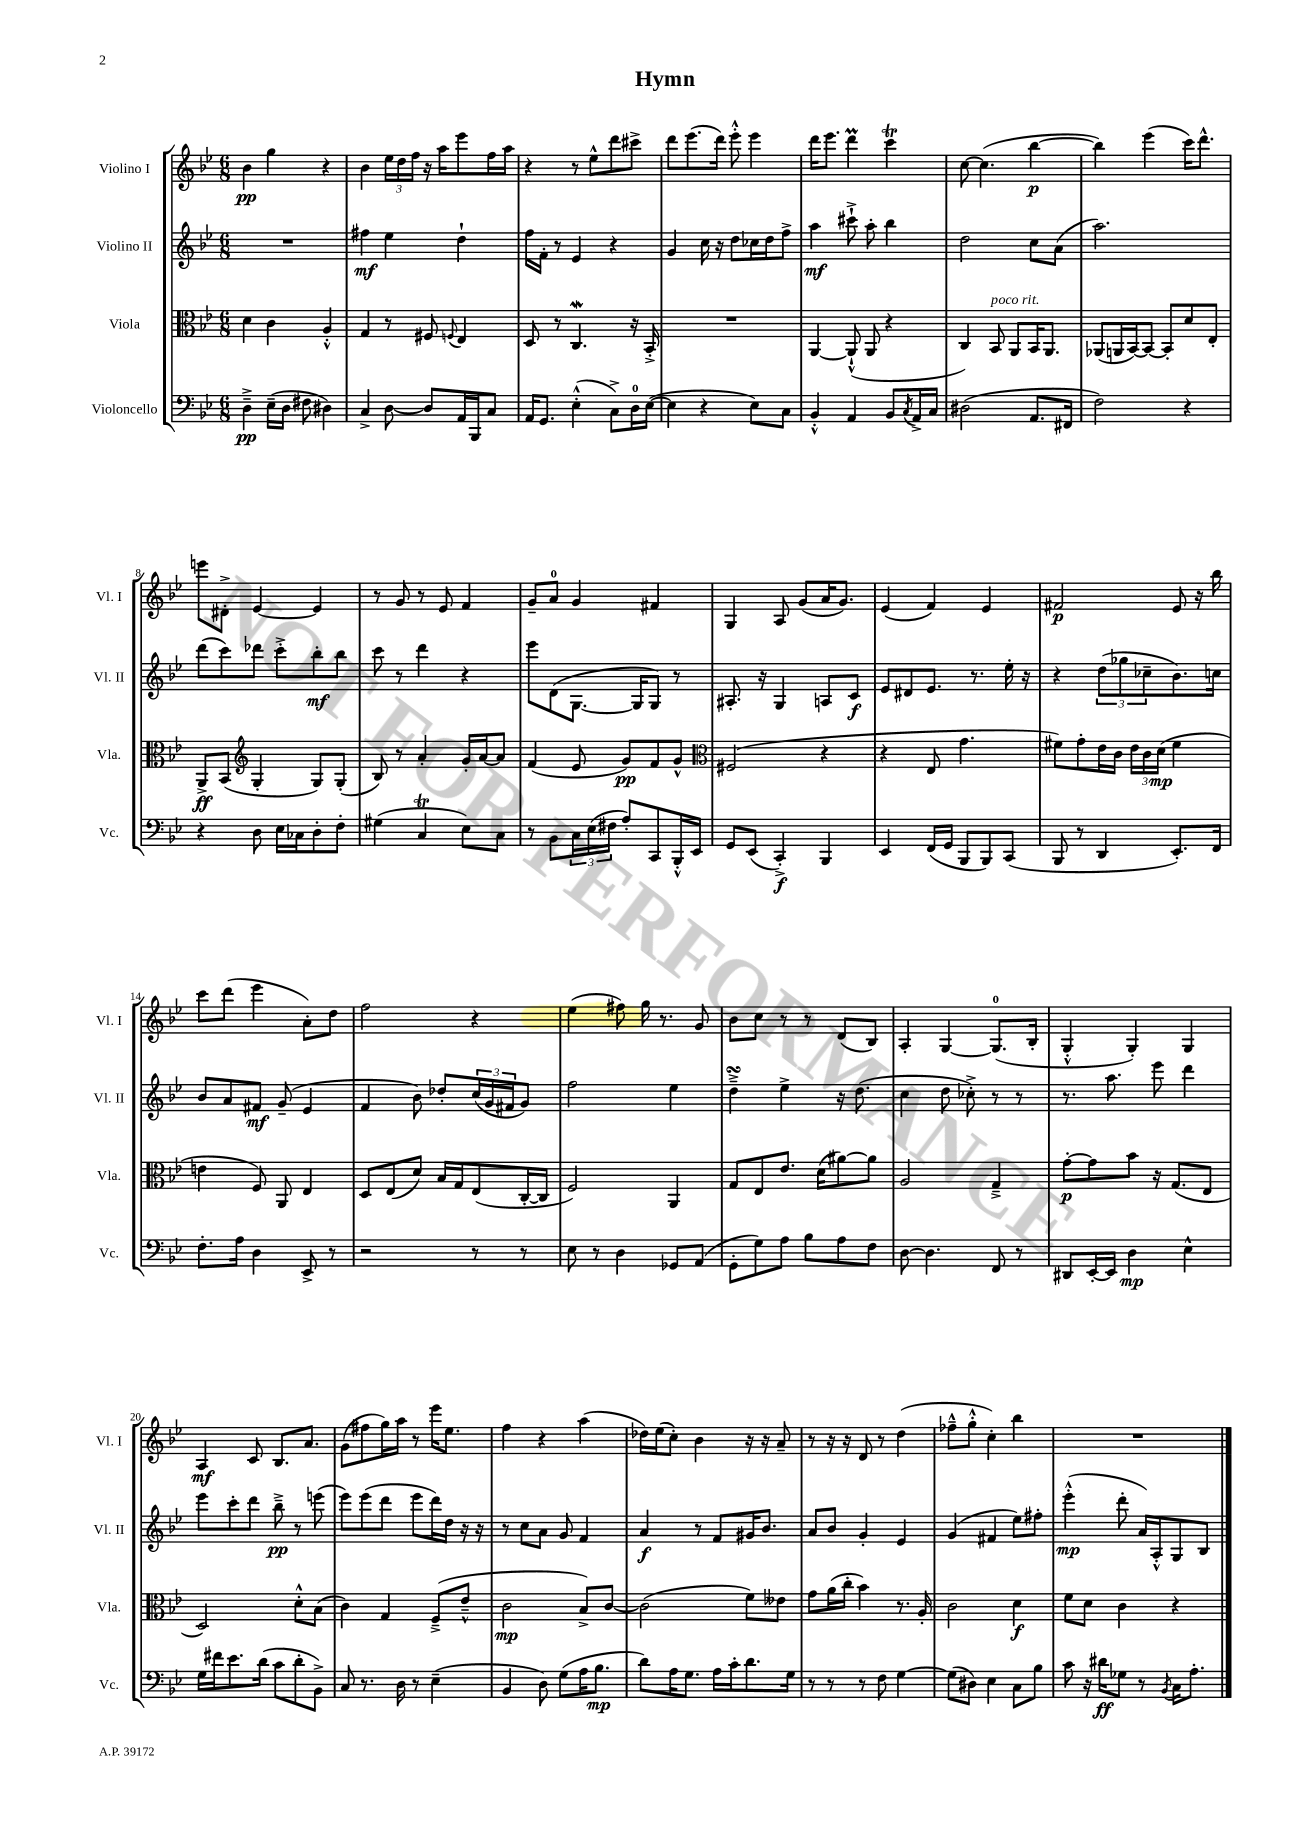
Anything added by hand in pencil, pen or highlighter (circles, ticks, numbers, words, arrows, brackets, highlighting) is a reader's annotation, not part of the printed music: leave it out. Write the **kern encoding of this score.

**kern	**dynam	**kern	**dynam	**kern	**dynam	**kern	**dynam
*part4	*part4	*part3	*part3	*part2	*part2	*part1	*part1
*staff4	*staff4	*staff3	*staff3	*staff2	*staff2	*staff1	*staff1
*I"Violoncello	*	*I"Viola	*	*I"Violino II	*	*I"Violino I	*
*I'Vc.	*	*I'Vla.	*	*I'Vl. II	*	*I'Vl. I	*
*clefF4	*	*clefC3	*	*clefG2	*	*clefG2	*
*k[b-e-]	*	*k[b-e-]	*	*k[b-e-]	*	*k[b-e-]	*
*M6/8	*	*M6/8	*	*M6/8	*	*M6/8	*
=1	=1	=1	=1	=1	=1	=1	=1
4D~^\	pp	4d\	.	2.r	.	4b-\	pp
(16E-~\LL	.	4c\	.	.	.	4gg\	.
16D\JJ	.	.	.	.	.	.	.
8F#X\	.	.	.	.	.	.	.
4D#X\)	.	4A'^^/	.	.	.	4r	.
=2	=2	=2	=2	=2	=2	=2	=2
4C^/	.	4G/	.	4ff#X\	mf	4b-\	.
[8D\	.	8r	.	4ee-\	.	24ee-\LL	.
.	.	.	.	.	.	24dd\	.
.	.	.	.	.	.	24ff\JJ	.
8D/L]	.	8F#X/	.	.	.	16r	.
.	.	.	.	.	.	16aa\KL	.
.	.	8qqFn/	.	.	.	.	.
16AA/L	.	4E-/	.	4dd`\	.	8eee-\	.
16BBB-/J	.	.	.	.	.	.	.
8C/J	.	.	.	.	.	16ff\L	.
.	.	.	.	.	.	16aa\JJ	.
=3	=3	=3	=3	=3	=3	=3	=3
16AA/KL	.	8D/	.	16ff\LL	.	4r	.
8.GG/J	.	.	.	16f'\JJ	.	.	.
.	.	8r	.	8r	.	.	.
(4E-'^^\	.	4.CW/	.	4e-/	.	8r	.
.	.	.	.	.	.	8ee-^^\L	.
8C^\L)	.	.	.	4r	.	8ddd\	.
16D\L	.	16r	.	.	.	8ccc#X^\J	.
([16E-\JJ	.	16BB-'^/	.	.	.	.	.
=4	=4	=4	=4	=4	=4	=4	=4
4E-\]	.	2.r	.	4g/	.	8ddd\L	.
.	.	.	.	.	.	(8.eee-\	.
4r	.	.	.	16cc\	.	.	.
.	.	.	.	16r	.	16ddd\Jk)	.
.	.	.	.	8dd\L	.	8eee-'^^\	.
8E-\L)	.	.	.	16cc-X\L	.	4eee-\	.
.	.	.	.	16dd\J	.	.	.
8C\J	.	.	.	8ff^\J	.	.	.
=5	=5	=5	=5	=5	=5	=5	=5
4BB-'^^/	.	[4AA/	.	4aa\	mf	16ddd\KL	.
.	.	.	.	.	.	8.eee-\J	.
4AA/	.	(8AA`^^/]	.	8ccc#X`^\	.	4dddm\	.
.	.	8AA/	.	8aa'\	.	.	.
8BB-/L	.	4r	.	4bb-\	.	4cccT\	.
8qC/	.	.	.	.	.	.	.
16AA^/L	.	.	.	.	.	.	.
16C/JJ	.	.	.	.	.	.	.
=6	=6	=6	=6	=6	=6	=6	=6
(2D#X\	.	4C/)	.	2dd\	.	[8cc\	.
.	.	.	.	.	.	(4.cc\]	.
!	!	!LO:TX:a:i:t=poco rit.	!	!	!	!	!
.	.	8BB-/	.	.	.	.	.
.	.	8AA/L	.	.	.	.	.
8.AA/L	.	16BB-/K	.	8cc\L	.	[4bb-\	p
.	.	8.AA/J	.	.	.	.	.
.	.	.	.	(8a\J	.	.	.
16FF#X/Jk	.	.	.	.	.	.	.
=7	=7	=7	=7	=7	=7	=7	=7
2F\)	.	(8AA-X/L	.	2.aa\)	.	4bb-\])	.
.	.	16AAn/L	.	.	.	.	.
.	.	[16BB-/J)	.	.	.	.	.
.	.	8BB-/J_	.	.	.	(4eee-\	.
.	.	8BB-'/L]	.	.	.	.	.
4r	.	8d/	.	.	.	16ccc\KL)	.
.	.	.	.	.	.	8.ddd^^\J	.
.	.	8E-'/J	.	.	.	.	.
!!LO:LB:g=z
=8	=8	=8	=8	=8	=8	=8	=8
4r	.	8AA^/L	ff	(8ddd\L	.	8eeen\L	.
.	.	(8BB-/J	.	8ccc\)	.	8d#X'^\J	.
*	*	*clefG2	*	*	*	*	*
8D\	.	4G'/	.	8ddd-X\J	.	[4e-/	.
16E-\LL	.	.	.	8ccc'^\L	.	.	.
16C-X\J	.	.	.	.	.	.	.
8D'\	.	8G/L)	.	8bb-'\	mf	4e-/]	.
8F'\J	.	(8G'/J	.	8bb-\J	.	.	.
=9	=9	=9	=9	=9	=9	=9	=9
(4G#X\	.	8B-/)	.	8ccc\	.	8r	.
.	.	8r	.	8r	.	8g/	.
4CT/	.	4a'/	.	4ddd\	.	8r	.
.	.	.	.	.	.	8e-/	.
8E-\L)	.	16g'/LL	.	4r	.	4f/	.
.	.	[16a/J	.	.	.	.	.
8C\J	.	8a/J]	.	.	.	.	.
=10	=10	=10	=10	=10	=10	=10	=10
8r	.	(4f/	.	8eee-\L	.	8g~/L	.
8BB-\L	.	.	.	(8d\	.	8a/J	.
24C\L	.	8e-/	.	[8.G\J	.	4g/	.
(24E-\	.	.	.	.	.	.	.
24F#X\JJ	.	.	.	.	.	.	.
8A'/L)	.	8g/L)	pp	.	.	.	.
.	.	.	.	16G/KL]	.	.	.
8CC/	.	8f/	.	8G/J)	.	4f#X/	.
16BBB-'^^/L	.	8g^^/J	.	8r	.	.	.
16EE-/JJ	.	.	.	.	.	.	.
=11	=11	=11	=11	=11	=11	=11	=11
*	*	*clefC3	*	*	*	*	*
8GG/L	.	(2F#X/	.	8.A#X'/	.	4G/	.
(8EE-/J	.	.	.	.	.	.	.
.	.	.	.	16r	.	.	.
4CC'^/)	f	.	.	4G/	.	8A/	.
.	.	.	.	.	.	(8g/L	.
4BBB-/	.	4r	.	8An/L	.	16a/K	.
.	.	.	.	.	.	8.g/J)	.
.	.	.	.	8c/J	f	.	.
=12	=12	=12	=12	=12	=12	=12	=12
4EE-/	.	4r	.	8e-/L	.	(4e-/	.
.	.	.	.	8d#X/	.	.	.
(16FF/LL	.	8E-/	.	8.e-/J	.	4f/)	.
16GG/JJ	.	.	.	.	.	.	.
8BBB-/L	.	4.g\	.	.	.	.	.
.	.	.	.	8.r	.	.	.
8BBB-/)	.	.	.	.	.	4e-/	.
(8CC/J	.	.	.	16ee-'\	.	.	.
.	.	.	.	16r	.	.	.
=13	=13	=13	=13	=13	=13	=13	=13
8BBB-/	.	8f#X\L)	.	4r	.	2f#X/	p
8r	.	8g'\	.	.	.	.	.
4DD/	.	16e-\L	.	(12dd\L	.	.	.
.	.	16c\JJ	.	.	.	.	.
.	.	.	.	12gg-X\	.	.	.
.	.	24e-\LL	.	.	.	.	.
.	.	24c\	.	12cc-X~\	.	.	.
.	.	(24d\JJ	mp	.	.	.	.
8.EE-'/L)	.	4f#\	.	8.b-\)	.	8e-/	.
.	.	.	.	.	.	16r	.
16FF/Jk	.	.	.	16ccn\Jk	.	16bb-\	.
!!LO:LB:g=z
=14	=14	=14	=14	=14	=14	=14	=14
8.F'\L	.	4en\	.	8b-/L	.	8ccc\L	.
.	.	.	.	8a/	.	(8ddd\J	.
16A\Jk	.	.	.	.	.	.	.
4D\	.	8F/)	.	8f#X/J	mf	4eee-\	.
.	.	8AA/	.	(8g~/	.	.	.
8EE-^/	.	4E-/	.	4e-/	.	8a'\L)	.
8r	.	.	.	.	.	8dd\J	.
=15	=15	=15	=15	=15	=15	=15	=15
2r	.	8D/L	.	4f/	.	2ff\	.
.	.	(8E-/	.	.	.	.	.
.	.	8d/J)	.	8b-\)	.	.	.
.	.	16B-/LL	.	8dd-X'/L	.	.	.
.	.	16G/J	.	.	.	.	.
8r	.	(8E-/	.	(24cc/L	.	4r	.
.	.	.	.	24g/	.	.	.
.	.	.	.	24f#X/J	.	.	.
8r	.	[16C'/L	.	8g/J)	.	.	.
.	.	16C/JJ]	.	.	.	.	.
=16	=16	=16	=16	=16	=16	=16	=16
8E-\	.	2F/)	.	2ff\	.	(4ee-\	.
8r	.	.	.	.	.	.	.
4D\	.	.	.	.	.	8ff#X\)	.
.	.	.	.	.	.	16gg\	.
.	.	.	.	.	.	8.r	.
8GG-X/L	.	4AA/	.	4ee-\	.	.	.
(8AA/J	.	.	.	.	.	8g/	.
=17	=17	=17	=17	=17	=17	=17	=17
8GG'\L	.	8G/L	.	4ddsSsS~^\	.	8b-\L	.
8G\)	.	8E-/	.	.	.	8cc\J	.
8A\J	.	8.e-/J	.	4ee-^\	.	8r	.
8B-\L	.	.	.	.	.	8r	.
.	.	(16d\KL	.	.	.	.	.
8A\	.	[8a#X\)	.	16r	.	(8d/L	.
.	.	.	.	(8.dd\	.	.	.
8F\J	.	8a#\J]	.	.	.	8B-/J)	.
=18	=18	=18	=18	=18	=18	=18	=18
[8D\	.	2A/	.	4cc\	.	4A'/	.
4.D\]	.	.	.	.	.	.	.
.	.	.	.	8dd\	.	[4G/	.
.	.	.	.	8cc-X'^\)	.	.	.
8FF/	.	4G~^/	.	8r	.	(8.G/L]	.
8r	.	.	.	8r	.	.	.
.	.	.	.	.	.	16B-'/Jk	.
=19	=19	=19	=19	=19	=19	=19	=19
8DD#X/L	.	[8g'\L	p	8.r	.	4G'^^/	.
[16EE-'/L	.	8g\]	.	.	.	.	.
16EE-/JJ]	.	.	.	8.aa\	.	.	.
4D\	mp	8b-\J	.	.	.	4G'/)	.
.	.	16r	.	8eee-\	.	.	.
.	.	(8.G/L	.	.	.	.	.
4E-^^\	.	.	.	4ddd\	.	4G/	.
.	.	8E-/J	.	.	.	.	.
!!LO:LB:g=z
=20	=20	=20	=20	=20	=20	=20	=20
16G\LL	.	2D/)	.	8eee-\L	.	4A/	mf
16f#X\J	.	.	.	.	.	.	.
8.e-\	.	.	.	8ccc'\	.	.	.
.	.	.	.	8ddd\J	.	8c/	.
(16d\Jk	.	.	.	.	.	.	.
8c\L	.	.	.	8bb-~^\	pp	8.B-/L	.
8d'\	.	8d'^^\L	.	8r	.	.	.
.	.	.	.	.	.	8.a/J	.
8BB-^\J)	.	(8B-\J	.	(8eeen\	.	.	.
=21	=21	=21	=21	=21	=21	=21	=21
8C/	.	4c\)	.	8eee-\L)	.	(8g\L	.
8.r	.	.	.	(8eee-\	.	8ff#X\	.
.	.	4G/	.	8ddd\J	.	16gg\L)	.
16D\	.	.	.	.	.	16aa\JJ	.
8r	.	.	.	8eee-\L	.	8r	.
(4E-~\	.	(8F~^/L	.	16ddd\L)	.	16eee-\KL	.
.	.	.	.	16dd\JJ	.	8.ee-\J	.
.	.	8e-~^^/J	.	16r	.	.	.
.	.	.	.	16r	.	.	.
=22	=22	=22	=22	=22	=22	=22	=22
4BB-/	.	2c\	mp	8r	.	4ff\	.
.	.	.	.	8cc\L	.	.	.
8D\)	.	.	.	8a\J	.	4r	.
(8G\L	.	.	.	8g/	.	.	.
16A\K	.	8B-^/L)	.	4f/	.	(4aa\	.
8.B-\J	mp	.	.	.	.	.	.
.	.	[8c/J	.	.	.	.	.
=23	=23	=23	=23	=23	=23	=23	=23
8d\L)	.	(2c\]	.	4a/	f	16dd-X\LL)	.
.	.	.	.	.	.	(16ee-\J	.
16A\K	.	.	.	.	.	8cc'\J)	.
8.G\J	.	.	.	.	.	.	.
.	.	.	.	8r	.	4b-\	.
16A\LL	.	.	.	8f/L	.	.	.
16c'\J	.	.	.	.	.	.	.
8.d\	.	8f\L)	.	16g#X/K	.	16r	.
.	.	.	.	8.b-/J	.	16r	.
.	.	8e--X\J	.	.	.	8a~/	.
16G\Jk	.	.	.	.	.	.	.
=24	=24	=24	=24	=24	=24	=24	=24
8r	.	8g\L	.	8a/L	.	8r	.
8r	.	(16a\L	.	8b-/J	.	16r	.
.	.	16cc'\JJ	.	.	.	16r	.
8r	.	4b-\)	.	4g'/	.	8d/	.
8F\	.	.	.	.	.	8r	.
[4G\	.	8.r	.	4e-/	.	(4dd\	.
.	.	16A'/	.	.	.	.	.
=25	=25	=25	=25	=25	=25	=25	=25
(8G\L]	.	2c\	.	(4g/	.	8ff-X~^^\L	.
8D#X\J)	.	.	.	.	.	8gg'^^\J	.
4E-\	.	.	.	4f#X/	.	4cc'\)	.
8C\L	.	4d\	f	8ee-\L)	.	4bb-\	.
8B-\J	.	.	.	8ff#X'\J	.	.	.
=26	=26	=26	=26	=26	=26	=26	=26
8c\	.	8f\L	.	(4eee-'^^\	mp	2.r	.
16r	.	8d\J	.	.	.	.	.
16d#X\KL	ff	.	.	.	.	.	.
8G-X\J	.	4c\	.	8ddd'\	.	.	.
8r	.	.	.	16a/LL)	.	.	.
.	.	.	.	16A'^^/J	.	.	.
8qBB-/	.	.	.	.	.	.	.
16C\KL	.	4r	.	8G/	.	.	.
8.A'\J	.	.	.	.	.	.	.
.	.	.	.	8B-/J	.	.	.
==	==	==	==	==	==	==	==
*-	*-	*-	*-	*-	*-	*-	*-
